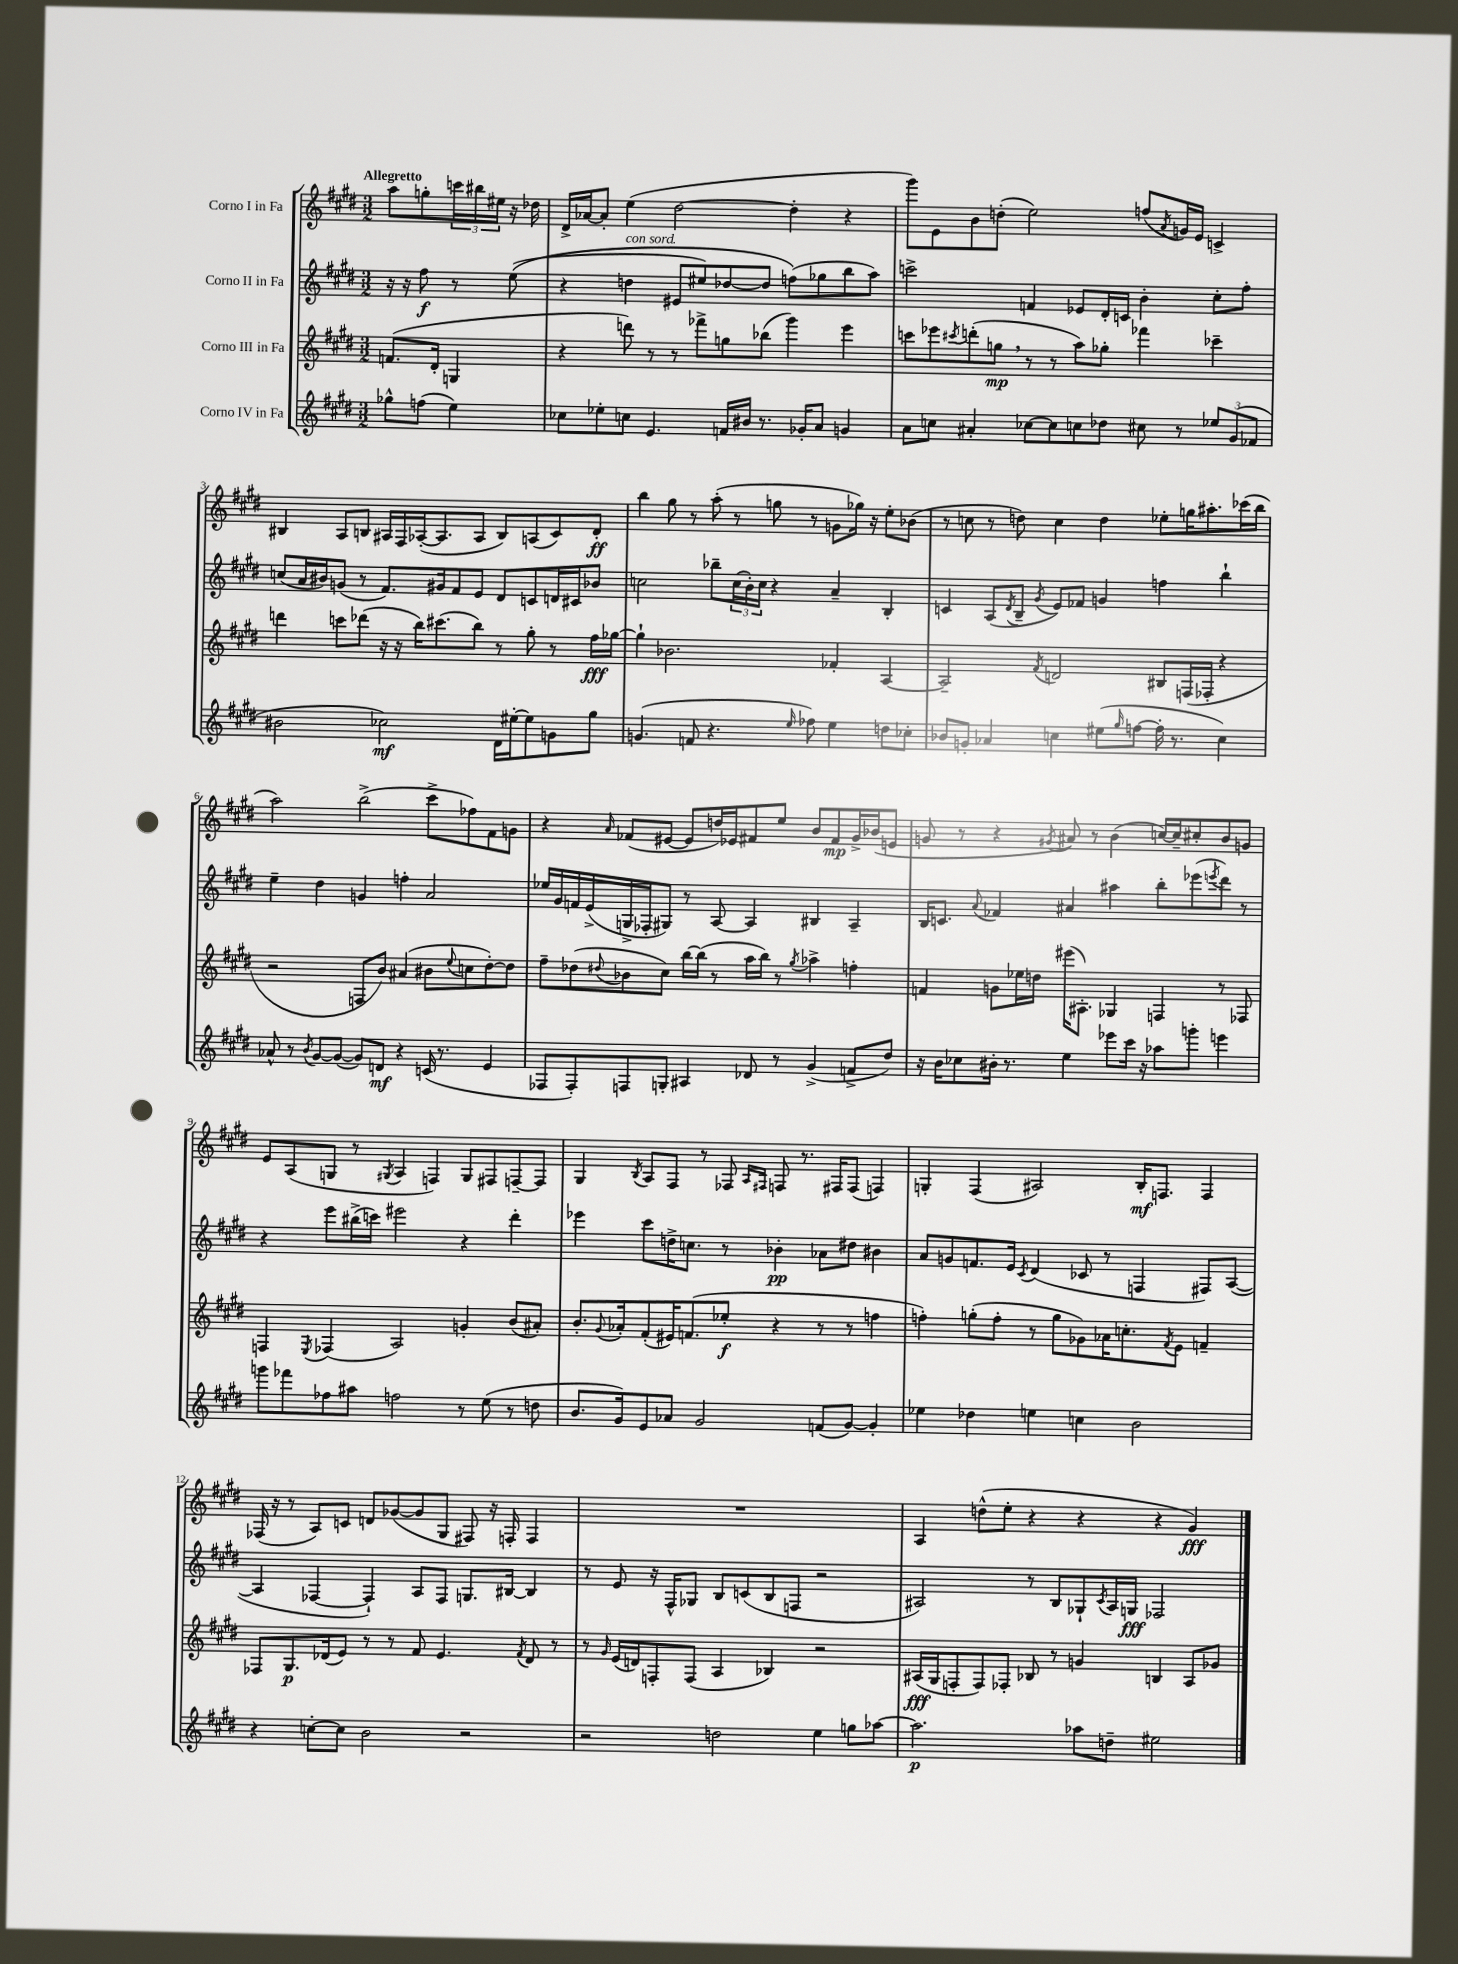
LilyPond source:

<<
\new StaffGroup <<
\new Staff = "s0" \with { instrumentName = "Corno I in Fa" } {
    \clef treble \key e \major \numericTimeSignature \time 3/2 \partial 2 \tempo "Allegretto"
    a''8 g''8-. \tuplet 3/2 { c'''16 bis''16 eis''16 } r16 des''16 |
    dis'16-> aes'16~ aes'8-. e''4( dis''2~ dis''4-. r4 |
    gis'''8) e'8 b'8 d''8-.( e''2) f''8( \acciaccatura { a'8 } g'16) e'16 c'4-> |
    bis4 a8 b8 ais16 fis16 aes16~-.( aes8. aes8 b8) a8( cis'8) dis'8-.\ff |
    b''4 gis''8 r8 a''8-.( r8 g''8 r8 g'8 ges''16) r16 e''8-. bes'8( |
    r8 c''8 r8 d''8) c''4 d''4 ees''8-. g''16 ais''8.-. ces'''16( b''16 |
    a''2) b''2->( cis'''8-> fes''8) fis'8 g'8 |
    r4 \grace { a'16 } fes'8( eis'8~ eis'8 d''16) ees'16 fis'8 e''8 b'8 fis'8\mp gis'16-> bes'16( e'8 |
    g'8 r8 r4 \acciaccatura { gis'8 } ais'8) r8 b'4( c''16~) c''16-- cis''8-. b'8 g'8 |
    e'8 a8( g8 r8 \acciaccatura { gis8 } a4 f4) gis8 fis8 f8~-- f8 |
    gis4 \acciaccatura { b8 } a8 fis8 r8 fes8 \grace { a16 fis16 } f8 r8. fis16 fis8( f4) |
    g4-. fis4( ais2) b16-.\mf f8. f4 |
    fes16( r16 r8 a8) c'8 d'8 ges'8~( ges'8 gis8 fis8) r16 f16-. f4 |
    R1. |
    a4 d''8-^( e''8-. r4 r4 r4 gis'4\fff) \bar "|." |
}
\new Staff = "s1" \with { instrumentName = "Corno II in Fa" } {
    \clef treble \key e \major \numericTimeSignature \time 3/2 \partial 2
    r16 r16 fis''8\f r8 e''8(\( |
    r4 d''4^\markup { \italic "con sord." } eis'8 eis''8) des''8~ des''8 f''8(\) ges''8 b''8 a''8) |
    c'''2-> f'4 ees'8 dis'16-. c'16 b'4-. cis''8-. fis''8-. |
    c''8( a'16 bis'16) g'8( r8 fis'8.) gis'16 fis'8 e'8 dis'8 c'8 d'16 cis'16 bes'8 |
    c''2 bes''8-- \tuplet 3/2 { c''16( b'16-.) c''16 } r4 a'4-- b4-. |
    c'4 a8( \acciaccatura { dis'8 } b8-- \acciaccatura { gis'8 } e'8) fes'8 g'4 f''4 b''4-! |
    e''4-- dis''4 g'4 f''4-. a'2 |
    ees''16 gis'16 f'16 e'16->( g16-> fes16-. gis8) r8 a8~ a4 bis4 a4-- |
    b16 c'8. \appoggiatura { a'8 } fes'4 ais'4 ais''4 b''8-. ees'''8( \acciaccatura { e'''8 } dis'''8) r8 |
    r4 e'''8 bis''16->( c'''16) eis'''2 r4 dis'''4-. |
    ees'''4 cis'''8 d''16-> c''8. r8 bes'4-.\pp aes'8 dis''8 bis'4 |
    a'8 g'8 f'8. e'16 \acciaccatura { cis'8 } dis'4( ces'8 r8 f4 fis8) a8~( |
    a4 fes4~ fes4-!) a8 fes8 g8. bis16~ bis4 |
    r8 e'8 r16 fis16-^ ges8 b8 c'8( b8 f8 r2 |
    ais2) r8 b8 ges8-! \acciaccatura { cis'8 } ais16 g16\fff fes2 \bar "|." |
}
\new Staff = "s2" \with { instrumentName = "Corno III in Fa" } {
    \clef treble \key e \major \numericTimeSignature \time 3/2 \partial 2
    f'8.( dis'16-. g4 |
    r4 d'''8) r8 r8 fes'''8-> g''8 bes''8( gis'''4) e'''4 |
    c'''8 ees'''8 \acciaccatura { cis'''8 } d'''8-.( g''8\mp \breathe r8 r8 a''8) ges''8-. fes'''4 ces'''4-- |
    d'''4 c'''8 des'''8( r16 r16 b''16) cis'''8.( b''8) r8 gis''8-. r8 fis''16\fff ges''16~ |
    ges''4-! bes'2. fes'4-. a4~ |
    a2-- \acciaccatura { fis'8 } d'2 bis8 f16( fes16-. r4 |
    r2 f8 b'8) ais'4( bis'8 \appoggiatura { e''8 } c''8 dis''8~-.) dis''8 |
    fis''8-- des''8( \appoggiatura { dis''8 } bes'8 cis''8) b''16~ b''16( r8 a''16 b''16) r8 \acciaccatura { gis''8 } aes''4-> f''4-. |
    f'4 g'8 ees''16 d''16 eis'''16( ais8.-.) ges4 f4 r8 fes8 |
    f4 \acciaccatura { e8 } fes4( a2) g'4-. b'8( ais'8-.) |
    b'8.-. \appoggiatura { gis'8 } aes'16-. fis'8-.( eis'16) f'8.( ees''8-.\f r4 r8 r8 f''4 |
    f''4-.) g''8-.( f''8-. r8 g''8 ges'8) aes'16 c''8.-. \acciaccatura { fis'8 } e'8 f'4-- |
    fes8 gis8.\p des'16( e'8) r8 r8 fis'8 e'4. \acciaccatura { fis'8 } des'8 r8 |
    r8 \grace { gis'16 } e'16( d'16) f8-. f8( a4 bes4) r2 |
    ais16\fff( gis16 f8-. f8) fes8-. bes8 r8 g'4 b4 ais8 ges'8 \bar "|." |
}
\new Staff = "s3" \with { instrumentName = "Corno IV in Fa" } {
    \clef treble \key e \major \numericTimeSignature \time 3/2 \partial 2
    ges''8-^ f''8( e''4) |
    ces''8 ees''8-. c''8 e'4. f'16 bis'16 r8. ges'16-. a'8 g'4 |
    a'8 c''8 ais'4-. ces''8~ ces''8 c''8 des''8 cis''8 r8 \tuplet 3/2 { ees''8 gis'8( fes'8 } |
    bis'2 ces''2\mf) dis'16 eis''16~-. eis''8 g'8 gis''8 |
    g'4.( f'8 r4. \grace { e''16 } fes''8) e''4 d''8 ces''8-. |
    bes'8 g'8-. aes'4 c''4 eis''8( \grace { gis''16 } f''8~ f''16-. r8. c''4) |
    aes'8-^ r8 \acciaccatura { b'8 } gis'8~ gis'8~( gis'8) d'8\mf r4 c'16( r8. e'4 |
    fes8 fes8-.) f8 g8-. ais4 des'8 r8 gis'4->( f'8-> dis''8) |
    r16 b'16 ces''8 bis'16-. r8. e''4 ees'''8 cis'''16 r16 aes''8 g'''8-. e'''4 |
    g'''8 fes'''8 fes''8 ais''8 f''2 r8 e''8( r8 d''8 |
    b'8. gis'16) e'8 aes'8 gis'2 f'8( gis'8~) gis'4-. |
    ees''4 des''4 e''4 c''4 b'2 |
    r4 c''8~-. c''8 b'2 r2 |
    r2 d''2 e''4 g''8 aes''8~ |
    aes''2.\p aes''8 d''8-- eis''2 \bar "|." |
}
>>
>>
